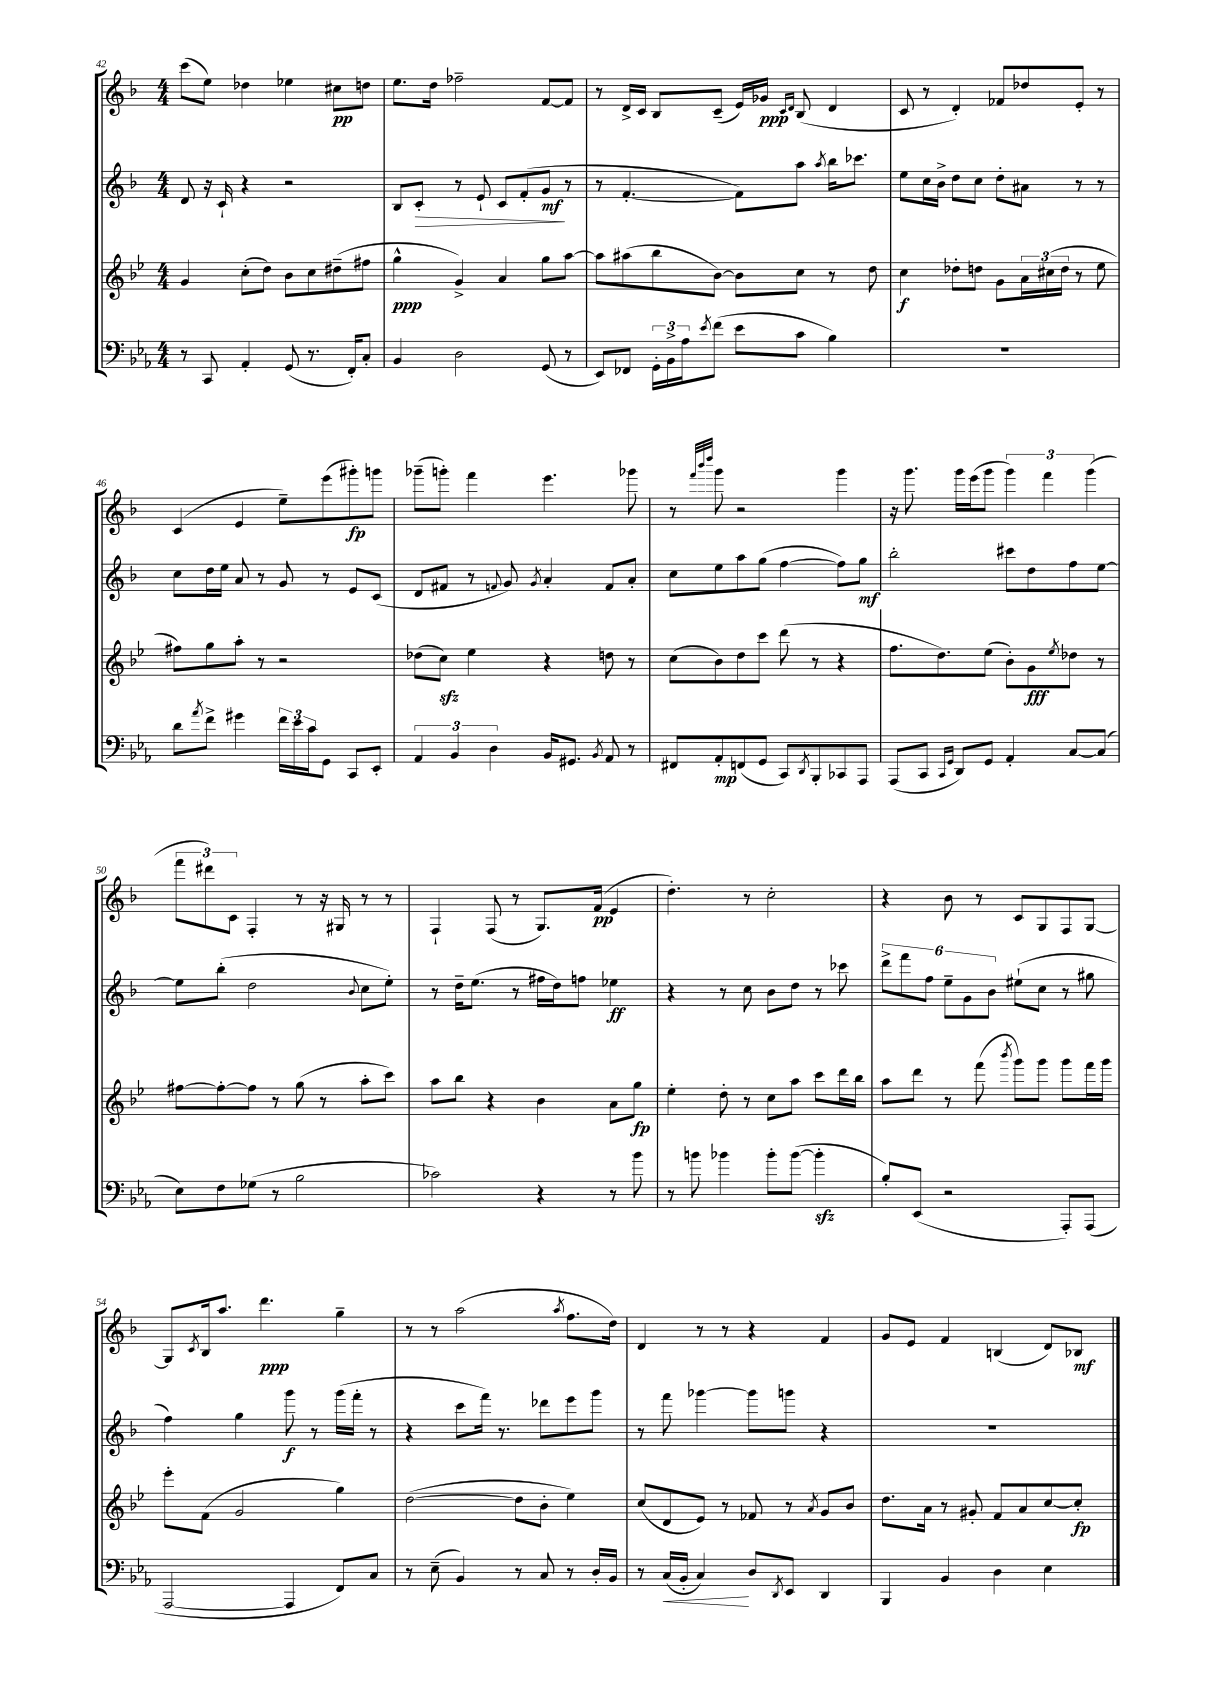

**kern	**dynam	**kern	**dynam	**kern	**dynam	**kern	**dynam
*part4	*part4	*part3	*part3	*part2	*part2	*part1	*part1
*staff4	*staff4	*staff3	*staff3	*staff2	*staff2	*staff1	*staff1
*clefF4	*	*clefG2	*	*clefG2	*	*clefG2	*
*k[b-e-a-]	*	*k[b-e-]	*	*k[b-]	*	*k[b-]	*
*M4/4	*	*M4/4	*	*M4/4	*	*M4/4	*
=42	=42	=42	=42	=42	=42	=42	=42
8r	.	4g/	.	8d/	.	(8ccc\L	.
8CC/	.	.	.	16r	.	8ee\J)	.
.	.	.	.	16c`/	.	.	.
4AA-'/	.	(8cc'\L	.	4r	.	4dd-X\	.
.	.	8dd\J)	.	.	.	.	.
(8GG/	.	8b-\L	.	2r	.	4ee-X\	.
8.r	.	8cc\	.	.	.	.	.
.	.	(8dd#X~\	.	.	.	8cc#X\L	pp
16FF'/KL)	.	.	.	.	.	.	.
8C'/J	.	8ff#X\J	.	.	.	8ddn\J	.
=43	=43	=43	=43	=43	=43	=43	=43
4BB-/	.	4gg^^\	ppp	8B-/L	.	8.ee\L	.
!	!	!	!	!	!LO:HP:b	!	!
.	.	.	.	8c'/J	>	.	.
.	.	.	.	.	.	16dd\Jk	.
2D\	.	4g^/)	.	8r	.	2ff-X~\	.
.	.	.	.	8e`/	.	.	.
.	.	4a/	.	8c/L	.	.	.
.	.	.	.	(8f'/	.	.	.
(8GG/	.	8gg\L	.	8g/J	mf	[8f/L	.
8r	.	[8aa\J	.	8r	]	8f/J]	.
=44	=44	=44	=44	=44	=44	=44	=44
8EE-/L)	.	8aa\L]	.	8r	.	8r	.
8FF-X/J	.	(8aa#X\	.	[4.f'/	.	16d^/LL	.
.	.	.	.	.	.	16c/JJ	.
24GG'\LL	.	8bb-\	.	.	.	8B-/L	.
24BB-^\	.	.	.	.	.	.	.
24A-\J	.	.	.	.	.	.	.
8qe-/	.	.	.	.	.	.	.
(8f\J	.	[8b-\J)	.	.	.	(8c~/J	.
8e-\L	.	8b-\L]	.	8f\L])	.	16e/LL)	.
.	.	.	.	.	.	16g-X/JJ	ppp
.	.	.	.	.	.	16qqc/LL	.
.	.	.	.	.	.	16qqd/JJ	.
8c\J	.	8cc\J	.	8aa\J	.	(8B-/	.
.	.	.	.	8qaa/	.	.	.
4B-\)	.	8r	.	16bb-\KL	.	4d/	.
.	.	.	.	8.ccc-X\J	.	.	.
.	.	8dd\	.	.	.	.	.
=45	=45	=45	=45	=45	=45	=45	=45
1r	.	4cc\	f	8ee\L	.	8c/	.
.	.	.	.	16cc\L	.	8r	.
.	.	.	.	16b-^\JJ	.	.	.
.	.	8dd-X'\L	.	8dd\L	.	4d'/)	.
.	.	8ddn\J	.	8cc\J	.	.	.
.	.	8g\L	.	8dd'\L	.	8f-X/L	.
.	.	24a\L	.	8a#X\J	.	8dd-X/	.
.	.	(24cc#X\	.	.	.	.	.
.	.	24dd\JJ	.	.	.	.	.
.	.	8r	.	8r	.	8e'/J	.
.	.	8ee-\	.	8r	.	8r	.
!!LO:LB:g=z
=46	=46	=46	=46	=46	=46	=46	=46
8d\L	.	8ff#X\L)	.	8cc\L	.	(4c/	.
8qa-/	.	.	.	.	.	.	.
8f^\J	.	8gg\	.	16dd\L	.	.	.
.	.	.	.	16ee\JJ	.	.	.
4g#X\	.	8aa'\J	.	8a/	.	4e/	.
.	.	8r	.	8r	.	.	.
24f\LL	.	2r	.	8g/	.	8ee~\L)	.
24e-\	.	.	.	.	.	.	.
24c\J	.	.	.	.	.	.	.
8GG\J	.	.	.	8r	.	(8eee\	.
8CC/L	.	.	.	8e/L	.	8ggg#X'\)	fp
8EE-'/J	.	.	.	(8c/J	.	8gggn\J	.
=47	=47	=47	=47	=47	=47	=47	=47
6AA-/	.	(8dd-X\L	.	8d/L	.	(8ggg-X~\L	.
.	.	8cczz\J)	.	8f#X/J	.	8gggn'\J)	.
6BB-/	.	.	.	.	.	.	.
.	.	4ee-\	.	8r	.	4fff\	.
6D\	.	.	.	.	.	.	.
.	.	.	.	8qqfn/	.	.	.
.	.	.	.	8g/)	.	.	.
.	.	.	.	8qg/	.	.	.
16BB-/KL	.	4r	.	4a'/	.	4.eee\	.
8.GG#X/J	.	.	.	.	.	.	.
8qBB-/	.	.	.	.	.	.	.
8AA-/	.	8ddn\	.	8f/L	.	.	.
8r	.	8r	.	8a'/J	.	8ggg-X\	.
=48	=48	=48	=48	=48	=48	=48	=48
8FF#X/L	.	(8cc\L	.	8cc\L	.	8r	.
.	.	.	.	.	.	32qqfff/LLL	.
.	.	.	.	.	.	32qqbbb-/	.
.	.	.	.	.	.	32qqdddd/JJJ	.
8AA-'/	mp	8b-\)	.	8ee\	.	8ggg\	.
(8FFn/	.	8dd\	.	8aa\	.	2r	.
8GG/J	.	8ccc\J	.	(8gg\J	.	.	.
8CC/L)	.	(8ddd\	.	[4ff\	.	.	.
8qDD/	.	.	.	.	.	.	.
8BBB-'/	.	8r	.	.	.	.	.
8CC-X/	.	4r	.	8ff\L])	.	4ggg\	.
8AAA-/J	.	.	.	8gg\J	mf	.	.
=49	=49	=49	=49	=49	=49	=49	=49
(8AAA-/L	.	8.ff\L	.	2bb-'\	.	16r	.
.	.	.	.	.	.	8.ggg\	.
8CC/J	.	.	.	.	.	.	.
.	.	8.dd\)	.	.	.	.	.
16qqCC/LL	.	.	.	.	.	.	.
16qqGG/JJ	.	.	.	.	.	.	.
8DD/L)	.	.	.	.	.	16ggg\LL	.
.	.	.	.	.	.	(16eee\J	.
8GG/J	.	(8ee-\J	.	.	.	8ggg\J	.
4AA-'/	.	8b-'\L)	.	8ccc#X\L	.	6ggg\)	.
.	.	8g\	fff	8dd\	.	.	.
.	.	.	.	.	.	6fff\	.
.	.	8qee-/	.	.	.	.	.
[8C/L	.	8dd-X\J	.	8ff\	.	.	.
.	.	.	.	.	.	(6ggg\	.
(8C/J]	.	8r	.	[8ee\J	.	.	.
!!LO:LB:g=z
=50	=50	=50	=50	=50	=50	=50	=50
8E-\L)	.	[8ff#X\L	.	8ee\L]	.	12fff\L	.
.	.	.	.	.	.	12ddd#X\)	.
8F\	.	8ff#'\_	.	(8bb-'\J	.	.	.
.	.	.	.	.	.	12c\J	.
(8G-X\J	.	8ff#\J]	.	2dd\	.	4F'/	.
8r	.	8r	.	.	.	.	.
2B-\	.	(8gg\	.	.	.	8r	.
.	.	8r	.	.	.	16r	.
.	.	.	.	.	.	16G#X/	.
.	.	.	.	8qqb-/	.	.	.
.	.	8aa'\L	.	8cc\L	.	8r	.
.	.	8ccc\J)	.	8ee'\J)	.	8r	.
=51	=51	=51	=51	=51	=51	=51	=51
2c-X\)	.	8aa\L	.	8r	.	4F`/	.
.	.	8bb-\J	.	16dd~\KL	.	.	.
.	.	.	.	(8.ee\J	.	.	.
.	.	4r	.	.	.	(8F/	.
.	.	.	.	8r	.	8r	.
4r	.	4b-\	.	16ff#X\LL	.	8.G/L)	.
.	.	.	.	16dd\J)	.	.	.
.	.	.	.	8ffn\J	.	.	.
.	.	.	.	.	.	(16f/Jk	pp
8r	.	8a\L	.	4ee-X\	ff	4e/	.
8b-\	.	8gg\J	fp	.	.	.	.
=52	=52	=52	=52	=52	=52	=52	=52
8r	.	4ee-'\	.	4r	.	4.dd'\)	.
8bn\	.	.	.	.	.	.	.
4b-X\	.	8dd'\	.	8r	.	.	.
.	.	8r	.	8cc\	.	8r	.
8b-'\L	.	8cc\L	.	8b-\L	.	2cc'\	.
([8b-\J	.	8aa\J	.	8dd\J	.	.	.
4b-zz'\]	.	8ccc\L	.	8r	.	.	.
.	.	16ddd\L	.	8ccc-X\	.	.	.
.	.	16bb-\JJ	.	.	.	.	.
=53	=53	=53	=53	=53	=53	=53	=53
8B-'/L)	.	8aa\L	.	12ddd^\L	.	4r	.
.	.	.	.	12fff\	.	.	.
(8EE-/J	.	8ddd\J	.	.	.	.	.
.	.	.	.	12ff\J	.	.	.
2r	.	8r	.	12ee~\L	.	8b-\	.
.	.	.	.	12g\	.	.	.
.	.	(8fff\	.	.	.	8r	.
.	.	.	.	12b-\J	.	.	.
.	.	8qbbb-/	.	.	.	.	.
.	.	8ggg\L)	.	(8ee#X`\L	.	8c/L	.
.	.	8ggg\J	.	8cc\J	.	8G/	.
8AAA-'/L)	.	8ggg\L	.	8r	.	8F/	.
(8AAA-/J	.	16fff\L	.	8gg#X\	.	[8G/J	.
.	.	16ggg\JJ	.	.	.	.	.
!!LO:LB:g=z
=54	=54	=54	=54	=54	=54	=54	=54
[2AAA-/	.	8eee-'\L	.	4ff\)	.	8G/L]	.
.	.	.	.	.	.	8qc/	.
.	.	(8f\J	.	.	.	16B-/k	.
.	.	.	.	.	.	8.aa/J	.
.	.	2g/	.	4gg\	.	.	.
.	.	.	.	.	.	4.ddd\	ppp
4AAA-/]	.	.	.	8ggg\	f	.	.
.	.	.	.	8r	.	.	.
8FF/L)	.	4gg\)	.	(16ggg\LL	.	4gg~\	.
.	.	.	.	16fff'\JJ	.	.	.
8C/J	.	.	.	8r	.	.	.
=55	=55	=55	=55	=55	=55	=55	=55
8r	.	([2dd\	.	4r	.	8r	.
(8E-~\	.	.	.	.	.	8r	.
4BB-/)	.	.	.	8ccc\L	.	(2aa\	.
.	.	.	.	16fff\Jk)	.	.	.
.	.	.	.	8.r	.	.	.
8r	.	8dd\L]	.	.	.	.	.
8C/	.	8b-'\J	.	8ddd-X\L	.	.	.
.	.	.	.	.	.	8qaa/	.
8r	.	4ee-\)	.	8eee\	.	8.ff\L	.
16D'/LL	.	.	.	8ggg\J	.	.	.
16BB-/JJ	.	.	.	.	.	16dd\Jk)	.
=56	=56	=56	=56	=56	=56	=56	=56
8r	.	(8cc/L	.	8r	.	4d/	.
!	!LO:HP:b	!	!	!	!	!	!
(16C/LL	<	8d/	.	8fff\	.	.	.
16BB-'/JJ	.	.	.	.	.	.	.
4C/)	.	8e-/J)	.	[4ggg-X\	.	8r	.
.	.	8r	.	.	.	8r	.
8D/L	[	8f-X/	.	8ggg-\L]	.	4r	.
8qDD/	.	.	.	.	.	.	.
8EE-/J	.	8r	.	8gggn\J	.	.	.
.	.	8qa/	.	.	.	.	.
4DD/	.	8g/L	.	4r	.	4f/	.
.	.	8b-/J	.	.	.	.	.
=57	=57	=57	=57	=57	=57	=57	=57
4BBB-/	.	8.dd\L	.	1r	.	8g/L	.
.	.	.	.	.	.	8e/J	.
.	.	16a\Jk	.	.	.	.	.
4BB-/	.	8r	.	.	.	4f/	.
.	.	8g#X'/	.	.	.	.	.
4D\	.	8f/L	.	.	.	(4Bn/	.
.	.	8a/	.	.	.	.	.
4E-\	.	[8cc/	.	.	.	8d/L)	.
.	.	8cc'/J]	fp	.	.	8B-X/J	mf
==	==	==	==	==	==	==	==
*-	*-	*-	*-	*-	*-	*-	*-
